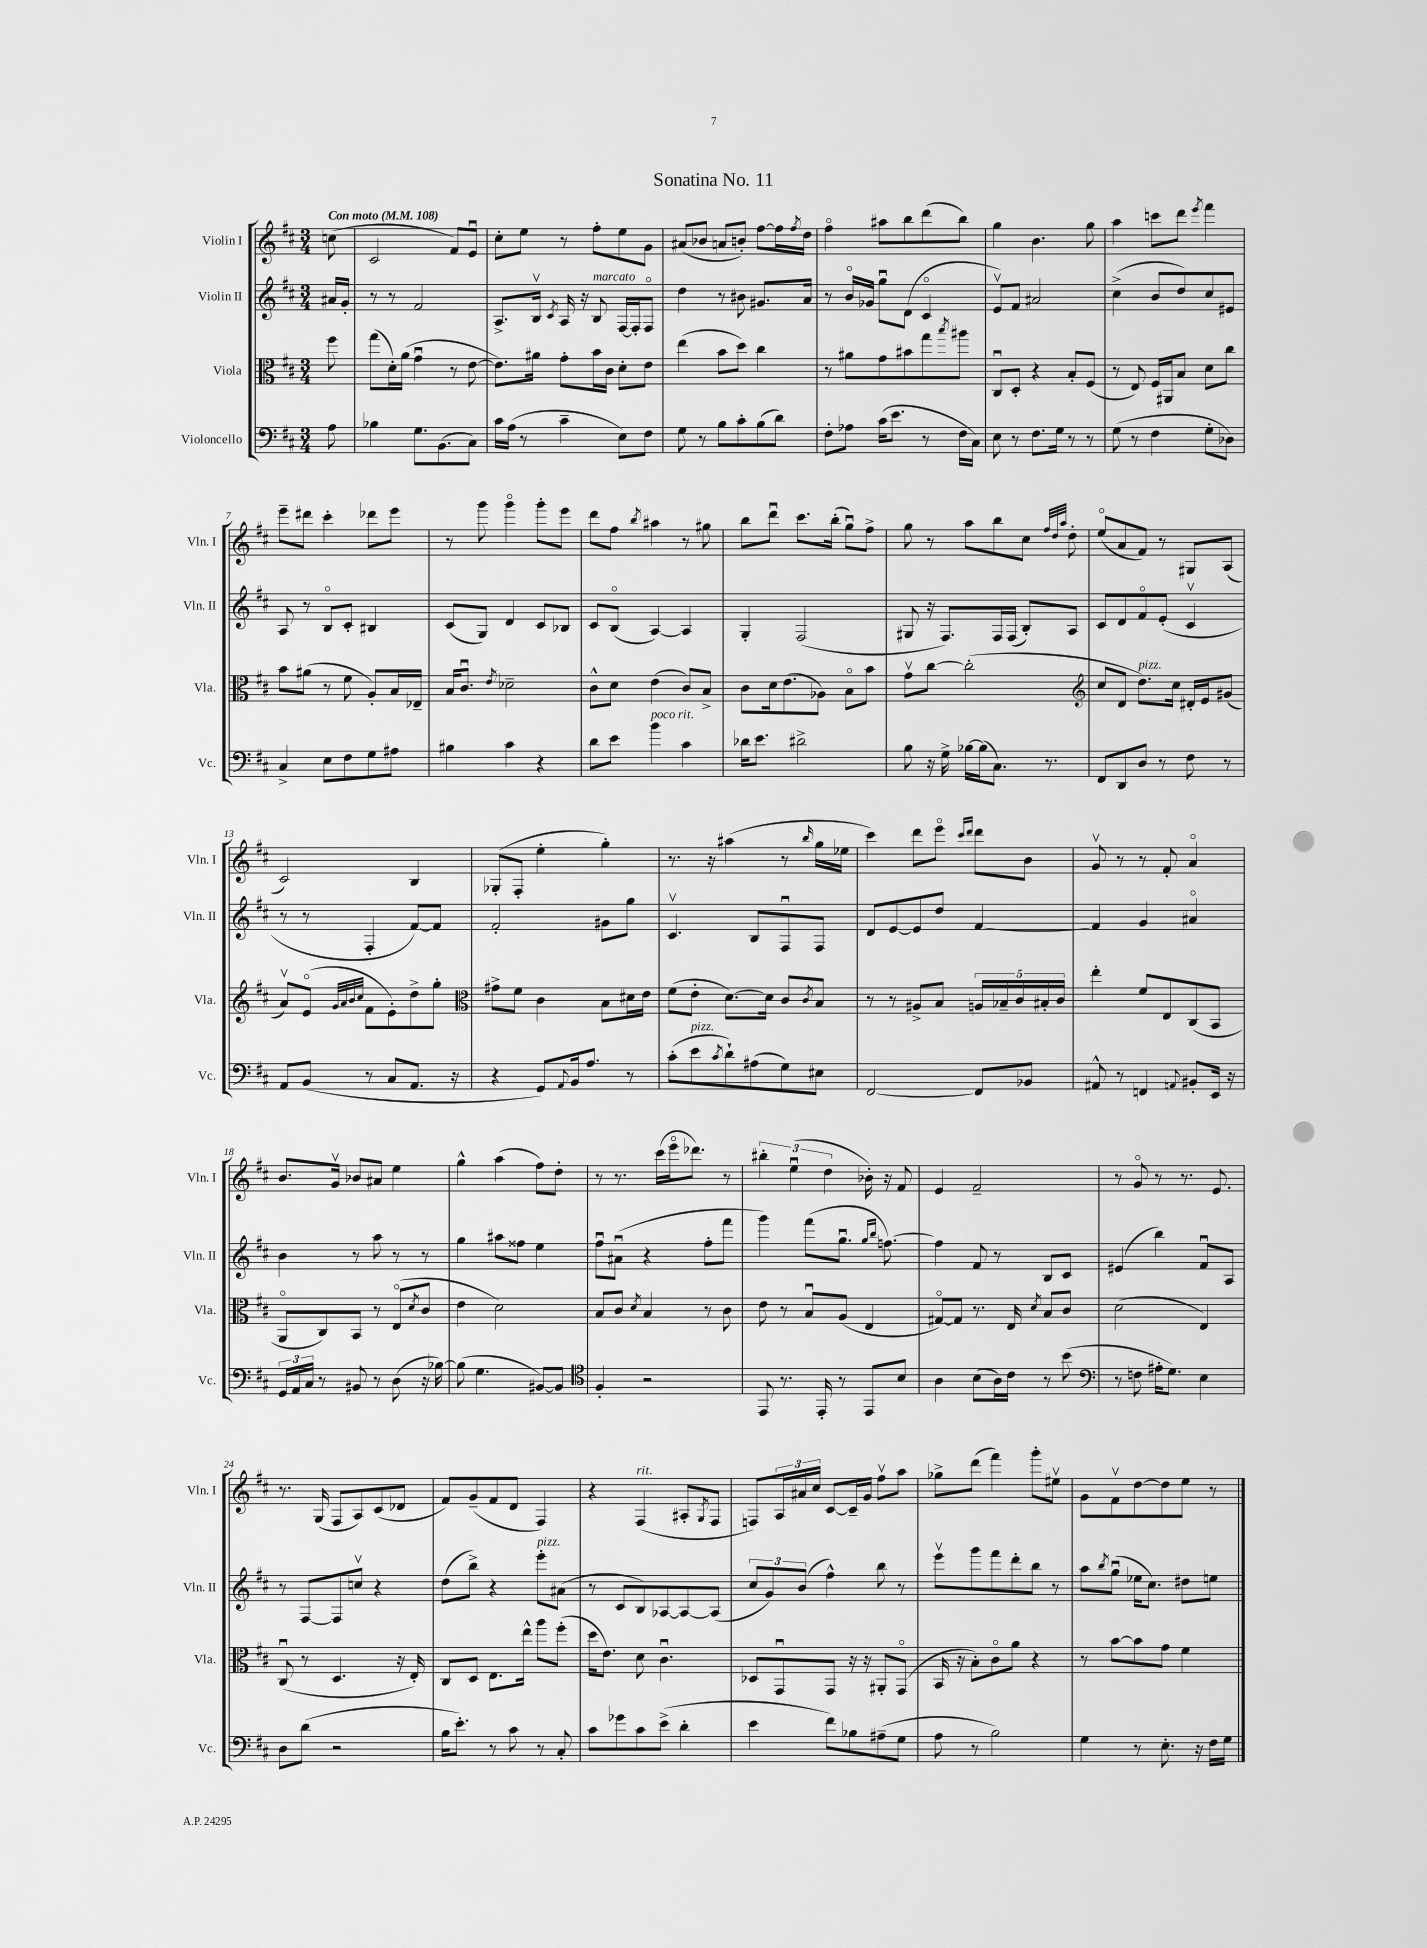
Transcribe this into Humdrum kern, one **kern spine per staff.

**kern	**kern	**kern	**kern
*staff4	*staff3	*staff2	*staff1
*clefF4	*clefC3	*clefG2	*clefG2
*k[f#c#]	*k[f#c#]	*k[f#c#]	*k[f#c#]
*M3/4	*M3/4	*M3/4	*M3/4
*MM108	*MM108	*MM108	*MM108
8A	8ff#	16a#	(8cc
.	.	16g'	.
=	=	=	=
4B-	(8gg	8r	2c#
.	16d')	8r	.
.	(16a	.	.
8.G	4gu	2f#	.
(8.BB	.	.	.
.	8r	.	8f#)
8C#)	[8e	.	8eu
=	=	=	=
16c#	8.e])	8.A^	8cc#'
(16A	.	.	.
8r	.	.	8ee
.	16a#	16Bv	.
.	.	8qc#	.
4c#~	8g'	16A	8r
.	.	16r	.
.	16b	8B	8ff#'
.	16c#	.	.
8E)	8d'	[16F#	8ee
.	.	16F#']	.
8F#	8e	8F#o	8g
=	=	=	=
8G	(4ee	4dd	(8a#
8r	.	.	8b-
8B	8b	8r	8a
8c#'	8dd)	8b#	8b')
(8B	4cc#	8.g#	[8ff#
8d)	.	.	16ff#]
.	.	.	8qff#
.	.	16a	16dd
=	=	=	=
8F#'	8r	8r	4ff#o
8A-	8a#	16bo	.
.	.	16g-	.
(16c#	8g	8ggu	8aa#
8.e	.	.	.
.	8b#	(8d	8bb
8r	8gg	4c#o	(8ddd
.	8qbb	.	.
16F#	8aa#	.	8bb)
16C#)	.	.	.
=	=	=	=
8E	8C#u	8ev)	4gg
8r	8D'	8f#	.
8.F#	4r	2a#	4.b
16G	.	.	.
8r	8B'	.	.
8r	(8F#	.	8gg
=	=	=	=
(8G	8r	(4cc#^	4aa
8r	8E)	.	.
4F#	16F#	8b	8ccc
.	16AA#	.	.
.	8B	8dd)	8ddd
.	.	.	8qeee
8G'	8d	8cc#	4fff#
8D-)	8cc#	8e#	.
=	=	=	=
4C#^	8b	8A	8eee~
.	(8a#	8r	8ddd#
8E	8r	8Bo	4ccc#'
8F#	8f#	8c#'	.
8G	8A')	4B#	8ddd-
8A#	16B	.	8eee
.	16E-~	.	.
=	=	=	=
4B#	16B	(8c#	8r
.	8.c#u	.	.
.	.	8G)	8ggg
.	8qe	.	.
4c#	2d-~	4d	4gggo
4r	.	8c#	8ggg'
.	.	8B-	8eee
=	=	=	=
8d	8c#^^	8c#	8ddd
8e	8d	(8Bo	8ff#
.	.	.	8qbb
4b	(4e	[4A)	4aa#
4c#	8c#)	4A]	8r
.	8B^	.	8gg#
=	=	=	=
16d-	8c#	4G'	8bb
8.e	.	.	.
.	16d	.	8dddu
.	(8.e	.	.
2d#^	.	(2F#	8.ccc#
.	8A-)	.	.
.	.	.	(16bb'
.	8Bo	.	8ggu)
.	8b	.	8ff#^
=	=	=	=
8B	8gv	8G#	8gg
16r	[8cc#	16r	8r
16G^	.	8.F#)	.
[16B-	(2cc#']	.	8aa
(16B-]	.	.	.
8.C#)	.	16F#	8bb
.	.	(16F#	.
.	.	8B')	8cc#
8.r	.	.	.
.	.	.	32qqff#
.	.	.	32qqdd
.	.	.	32qqaa
.	.	8A	8dd'
=	=	=	=
*	*clefG2	*	*
8FF#	8cc#	8c#	(8eeo
8DD	8d	8d	8a
8D	8.dd)	8f#o	8f#)
8r	.	(8e'	8r
.	16cc#	.	.
8F#	16d#'	4c#v	8G#
.	16e	.	.
8r	(8g#	.	(8A
=	=	=	=
8AA	8av)	8r	2c#)
(8BB	(8eo	8r	.
.	32qqg	.	.
.	32qqa	.	.
.	32qqb	.	.
.	32qqcc#	.	.
8r	8f#	4F#'	.
8C#	8e')	.	.
8.AA	8dd^	[8f#)	4B
.	8gg'	8f#]	.
16r	.	.	.
=	=	=	=
*	*clefC3	*	*
4r	8g#^	2f#'	(8G-'
.	8f#	.	8F#'
8GG)	4c#	.	4ee'
8qqAA	.	.	.
16BB	.	.	.
8.A	.	.	.
.	8B	8g#	4gg')
8r	16d#	8gg	.
.	16e	.	.
=	=	=	=
(8c#'	(8f#	4.c#v	8.r
8e	8e'	.	.
.	.	.	16r
8qc#	.	.	.
8d`)	[8.d)	.	(4aa#
(8A#	.	8B	.
.	16d]	.	.
8G)	8c#	8F#u	8r
.	8qc#	.	16qqbb
8E#	8B	8F#	16gg
.	.	.	16ee-
=	=	=	=
[2FF#	8r	8d	4ccc#)
.	8r	[8e	.
.	8A#^	8e]	8ddd
.	8B	8dd	8eeeo
.	.	.	16qqccc#
.	.	.	16qqddd
8FF#]	20A	[4f#	8ddd
.	20B-~	.	.
.	20c#	.	.
8BB-	.	.	8b
.	20B#'	.	.
.	20c#	.	.
=	=	=	=
8AA#^^	4ee'	4f#]	8gv
8r	.	.	8r
4FF	8f#	4g	8r
.	8E	.	8f#'
8qqAA	.	.	.
8BB#'	(8C#	4a#o	4ao
16EE	8BB	.	.
16r	.	.	.
=	=	=	=
24GG	8AAo	4b	8.b
24AA	.	.	.
24C#	.	.	.
8r	8C#)	.	.
.	.	.	16gv
8BB#	8BB	8r	8b-
8r	8r	8aa	8a#
(8D	(8Eo	8r	4ee
.	8qd	.	.
16r	8c#	8r	.
[16B-)	.	.	.
=	=	=	=
(8B-]	4e	4gg	4gg^^
4.G	.	.	.
.	2d)	8aa#	(4aa
.	.	8ff##	.
[8BB#)	.	4ee	8ff#)
8BB#]	.	.	8dd'
=	=	=	=
*clefC4	*	*	*
4F#'	8B	8ff#u	8r
.	8c#	(8a#u	8.r
.	8qd	.	.
2r	4B	4r	.
.	.	.	(16ccc#
.	.	.	16eeeo
.	.	.	8.ddd-)
.	8r	8ff#'	.
.	8c#	8fff#	8r
=	=	=	=
8EE	8e	4ggg)	6bb#'
8.r	8r	.	.
.	.	.	(6eeu
.	8Bu	(8fff#	.
16EE'	.	.	.
.	.	.	6dd
8r	(8A	8.ggu	.
8EE	4E	.	16b-')
.	.	16qqgg	.
.	.	16qqbb	.
.	.	[8.ff)	16r
8B	.	.	8f#
=	=	=	=
4A	[8G#o)	4ff]	4e
.	8G#]	.	.
(8B	8.r	8f#	2f#~
16A)	.	8r	.
16c#	16E	.	.
.	8qd	.	.
8r	8B	8B	.
(8b	8c#	8c#	.
=	=	=	=
*clefF4	*	*	*
8r	(2d	(4e#	8r
8F	.	.	8go
16A#'	.	4bb)	8r
8.G)	.	.	.
.	.	.	8.r
4E	4E)	8f#u	.
.	.	.	8.e
.	.	8A	.
=	=	=	=
8D	(8C#u	8r	8.r
(8d	8r	[8F#	.
.	.	.	(16G
2r	4.D	8F#]	8F#
.	.	8ccv	8A)
.	.	4r	(8c#
.	16r	.	8d-
.	16E')	.	.
=	=	=	=
16B	8C#	(8dd	8f#)
8.e')	.	.	.
.	8D	8bb^)	(8g~
8r	8.E	4r	8f#
8c#	.	.	8d
.	16ee^^	.	.
8r	8aa	8eee'	4F#)
8C#'	(8ff#'	(8a#	.
=	=	=	=
8c#	16dd	8r	4r
.	8.e)	.	.
8g-	.	8c#	.
8c#	8d	8B)	(4F#
(8e^	4.c#u	[8A-	.
4d'	.	8A-_	8A#'
.	.	.	8qG
.	.	(8A-]	8F#
=	=	=	=
4e	8D-	12cc#	8F)
.	.	12g)	.
.	8GGu	.	24A
.	.	(12b	24a#
.	.	.	24cc#
8f#)	8GG	4ff#^^)	[8c#
8B-	16r	.	16c#~]
.	16r	.	16g
(8A#~	8AA#'	8bb	8ff#v
8G	(8GGo	8r	8aa
=	=	=	=
8A	16BB	8eeev	8gg-^
.	16r	.	.
8r	8B')	8ggg	(8ddd
2B)	8c#o	8fff#	4fff#)
.	8a	8ddd'	.
.	4r	8bb	8ggg'
.	.	8r	8ee#v
=	=	=	=
4G	8r	8aa	8g
.	.	8qbb	.
.	[8b	(8ggu	8f#v
8r	8b]	16ee-	[8dd
.	.	8.cc#)	.
8.E'	8g	.	8dd]
.	4f#	8dd#	8ee
16r	.	.	.
16F#	.	8ee	8r
16G	.	.	.
==	==	==	==
*-	*-	*-	*-
